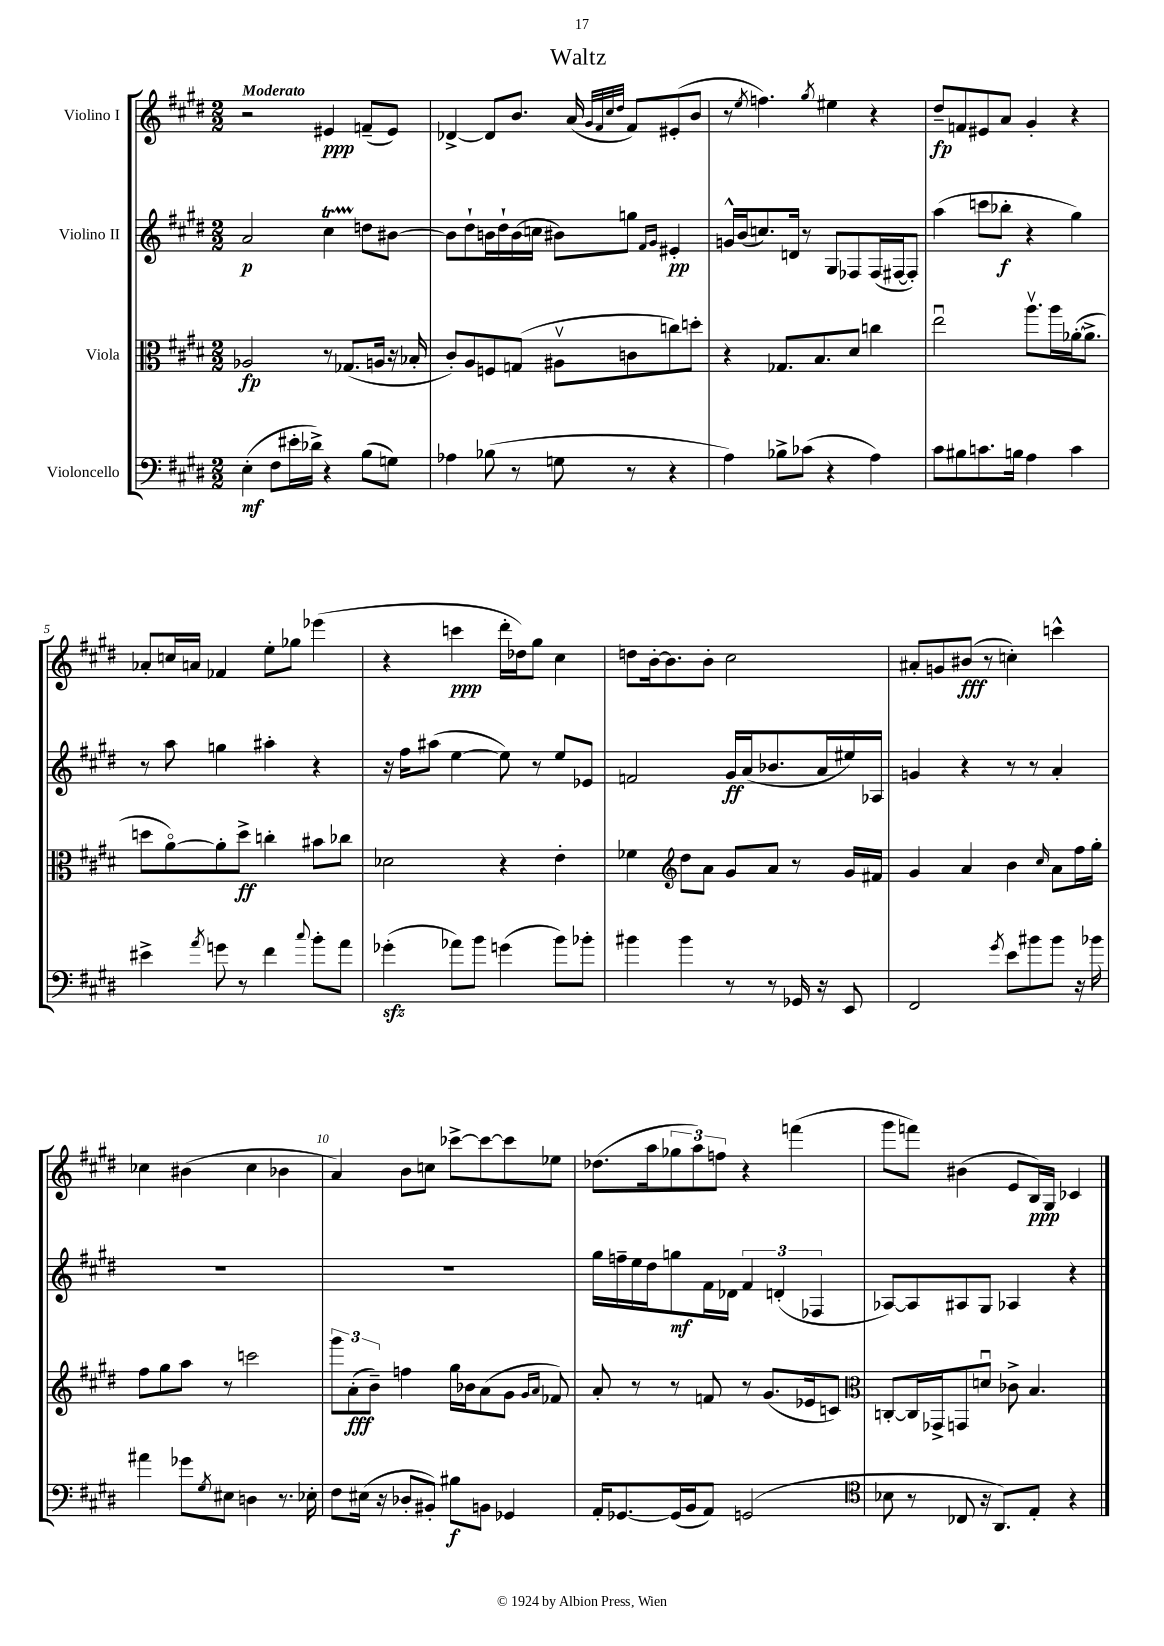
\header { title = "Waltz" }
<<
\new StaffGroup <<
\new Staff = "s0" \with { instrumentName = "Violino I" } {
    \clef treble \key e \major \numericTimeSignature \time 2/2 \tempo "Moderato"
    r2 eis'4\ppp f'8--( eis'8) |
    des'4~-> des'8 b'8. a'16( \grace { gis'32 fis'32 cis''32 dis''32 } fis'8) eis'8-.( b'8 |
    r8 \acciaccatura { e''8 } f''4.) \acciaccatura { gis''8 } eis''4 r4 |
    dis''8--\fp f'8 eis'8 a'8 gis'4-. r4 |
    aes'8-. c''16 a'16 fes'4 e''8-. ges''8 ees'''4( |
    r4 c'''4\ppp dis'''16-. des''16) gis''8 cis''4 |
    d''8 b'16~-. b'8. b'8-. cis''2 |
    ais'8-. g'8 bis'8\fff( r8 c''4-.) c'''4-^ |
    ces''4 bis'4( ces''4 bes'4 |
    a'4) b'8 c''8 ces'''8~-> ces'''8~ ces'''8 ees''8 |
    des''8.( a''16 \tuplet 3/2 { ges''8 a''8) f''8 } r4 f'''4( |
    gis'''8 f'''8) bis'4( e'8 b16\ppp) gis16 ces'4 \bar "|." |
}
\new Staff = "s1" \with { instrumentName = "Violino II" } {
    \clef treble \key e \major \numericTimeSignature \time 2/2
    a'2\p cis''4\startTrillSpan d''8\stopTrillSpan bis'8~ |
    bis'8 dis''8-! b'16 dis''16-! b'16( c''16 bis'8) g''8 \grace { fis'16 gis'16 } eis'4-.\pp |
    g'16-^ b'16( c''8.) d'16 r8 gis8 fes8 fes16( fis16~ fis8-.) |
    a''4( c'''8 bes''8-.\f r4 gis''4) |
    r8 a''8 g''4 ais''4-. r4 |
    r16 fis''16 ais''8( e''4~ e''8) r8 e''8 ees'8 |
    f'2 gis'16\ff a'16( bes'8. a'16 eis''16) aes16 |
    g'4 r4 r8 r8 a'4-. |
    R1 |
    R1 |
    gis''16 f''16-- e''16 dis''16 g''8\mf fis'16 des'16 \tuplet 3/2 { fis'4 d'4-.( fes4 } |
    aes8~) aes8 ais8 gis8 aes4 r4 \bar "|." |
}
\new Staff = "s2" \with { instrumentName = "Viola" } {
    \clef alto \key e \major \numericTimeSignature \time 2/2
    aes2\fp r8 ges8.( a16 r16 bes16-. |
    cis'8-.) a8 f8 g8( ais8\upbow c'8 c''8) d''8-. |
    r4 ges8. b8. dis'8 c''4 |
    e''2\downbow a''8.\upbow a''16 aes'16~-.( aes'8.-> |
    d''8 a'8~\flageolet) a'8-. d''8->\ff c''4-. bis'8 ces''8 |
    des'2 r4 e'4-. |
    fes'4 \clef treble dis''8 a'8 gis'8 a'8 r8 gis'16 fis'16 |
    gis'4 a'4 b'4 \grace { cis''16 } a'8 fis''16 gis''16-. |
    fis''8 gis''8 a''8 r8 c'''2 |
    \tuplet 3/2 { gis'''8 a'8-.\fff( b'8--) } f''4 gis''16 bes'16 a'8( gis'8 \grace { gis'16 a'16 } fes'8) |
    a'8-. r8 r8 f'8 r8 gis'8.( ees'16 c'8) |
    \clef alto c8~-. c16 ges,16-> g,8 d'8\downbow ces'8-> b4. \bar "|." |
}
\new Staff = "s3" \with { instrumentName = "Violoncello" } {
    \clef bass \key e \major \numericTimeSignature \time 2/2
    e4-.\mf( fis8 eis'16-. des'16->) r4 b8( g8) |
    aes4 bes8( r8 g8 r8 r4 |
    a4) bes8-> ces'8( r4 a4) |
    cis'8 bis8 c'8. b16 a4 c'4 |
    eis'4-> \acciaccatura { a'8 } g'8 r8 fis'4 \appoggiatura { cis''8 } b'8-. a'8 |
    ges'4-.\sfz( aes'8) b'8 g'4( b'8) bes'8-. |
    bis'4 bis'4 r8 r8 ges,16 r16 e,8 |
    fis,2 \acciaccatura { gis'8 } e'8 bis'8 bis'8 r16 bes'16 |
    ais'4 ges'8 \acciaccatura { gis8 } eis8 d4 r8. ees16-. |
    fis8 eis16( r16 des8-. bis,8-.) bis8\f b,8 ges,4 |
    a,16-. ges,8.~ ges,16( b,16 a,8) g,2( |
    \clef tenor bes8 r8 ces8 r16 a,8.) e8-. r4 \bar "|." |
}
>>
>>
\layout { \context { \Score \override BarNumber.break-visibility = ##(#f #t #t) barNumberVisibility = #(every-nth-bar-number-visible 5) } }
